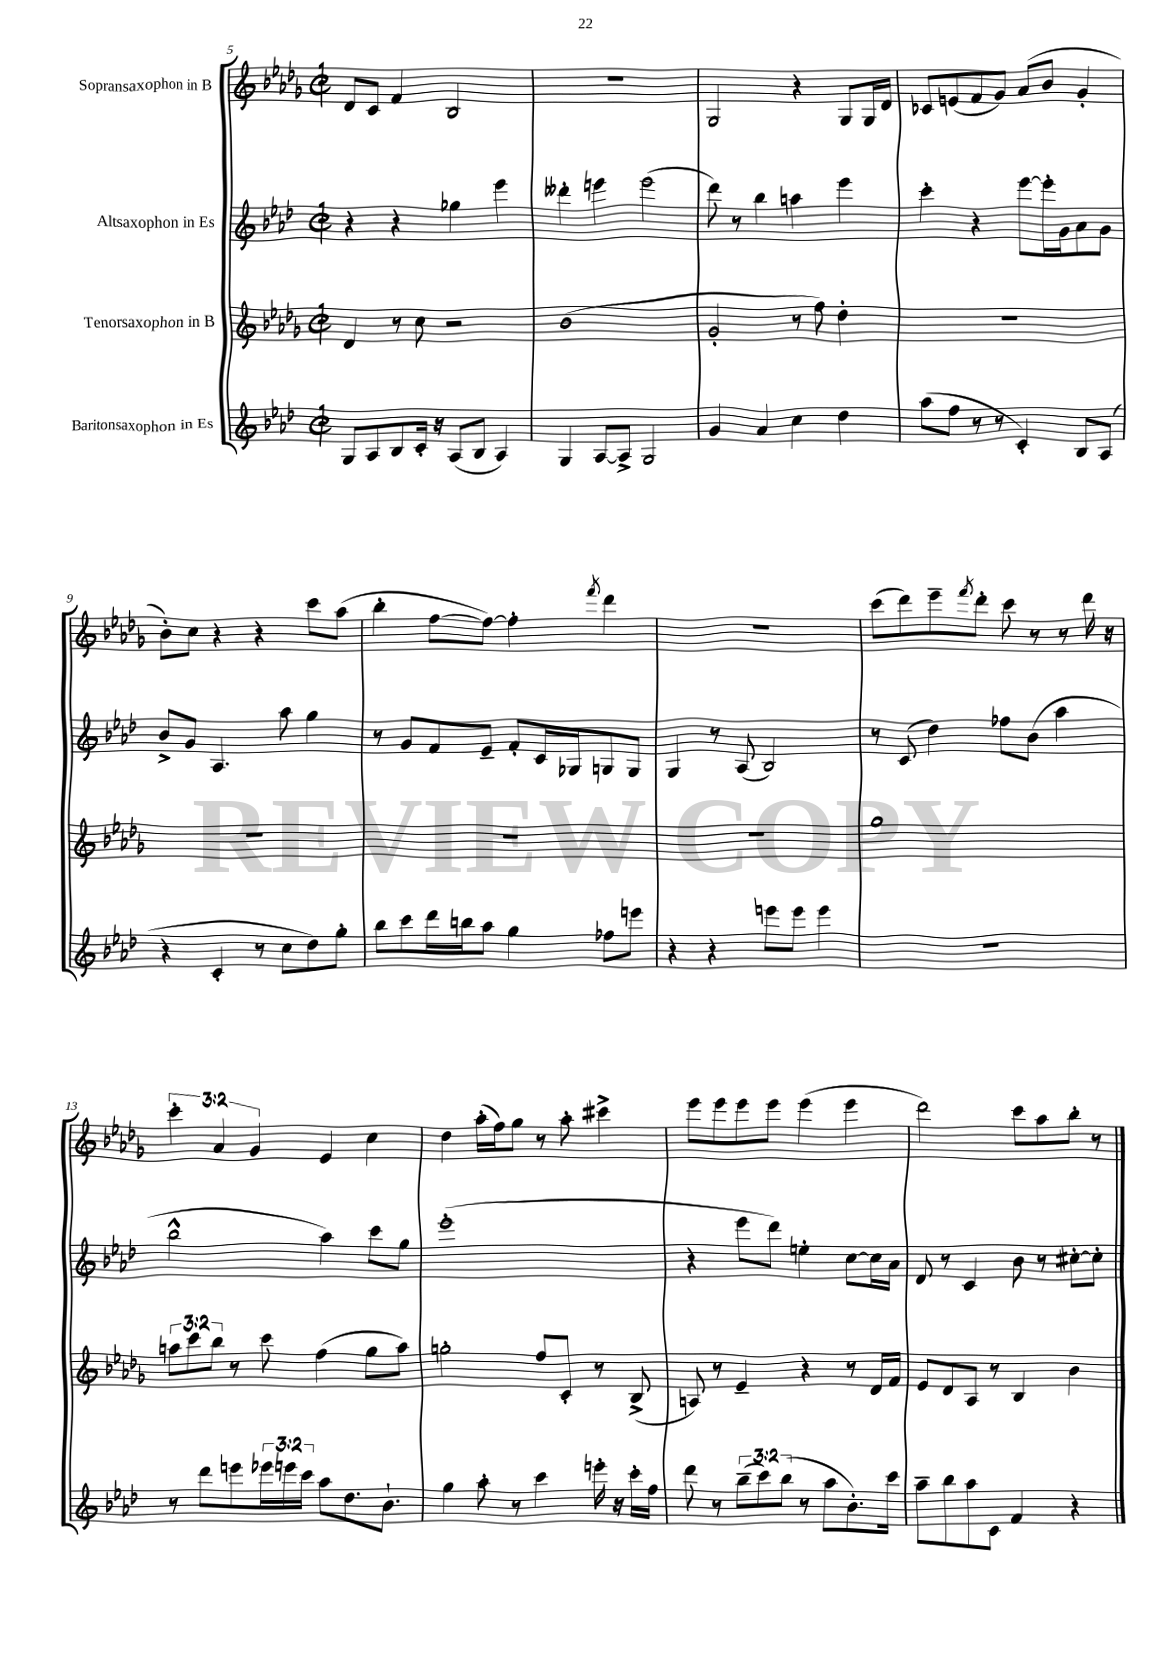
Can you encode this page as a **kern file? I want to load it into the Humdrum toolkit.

**kern	**kern	**kern	**kern
*staff4	*staff3	*staff2	*staff1
*clefG2	*clefG2	*clefG2	*clefG2
*k[b-e-a-d-]	*k[b-e-a-d-g-]	*k[b-e-a-d-]	*k[b-e-a-d-g-]
*M2/2	*M2/2	*M2/2	*M2/2
*met(c|)	*met(c|)	*met(c|)	*met(c|)
8G	4d-	4r	8d-
8A-	.	.	8c
8B-	8r	4r	4f
16c'	8cc	.	.
16r	.	.	.
(8A-	2r	4gg-	2B-
8B-	.	.	.
4A-)	.	4eee-	.
=	=	=	=
4G	(1b-	4ddd--'	1r
[8A-	.	4eee	.
8A-^]	.	.	.
2G	.	(2eee	.
=	=	=	=
4g	2g-'	8ddd-)	2G-
.	.	8r	.
4a-	.	4bb-	.
4cc	8r	4aa	4r
.	8ff)	.	.
4dd-	4dd-'	4eee-	8G-
.	.	.	16G-
.	.	.	16d-
=	=	=	=
(8aa-	1r	4ccc'	8c-
8ff	.	.	(8e
8r	.	4r	8f
8r	.	.	8g-)
4c')	.	[8eee-	(8a-
.	.	16eee-']	8b-
.	.	16g	.
8B-	.	8a-	4g-'
(8A-	.	8g	.
=	=	=	=
4r	1r	8b-^	8b-')
.	.	8g	8cc
4c'	.	4.A-	4r
8r	.	.	4r
8cc	.	8aa-	.
8dd-)	.	4gg	8ccc
8gg'	.	.	(8aa-
=	=	=	=
8bb-	1r	8r	4bb-'
8ccc	.	8g	.
16ddd-	.	8f	[8ff
16bb	.	.	.
8aa-	.	8e-~	8ff_)
4gg	.	8f'	4ff']
.	.	16c	.
.	.	16G-	.
.	.	.	8qfff
8ff-	.	8G	4ddd-
8eee	.	8G	.
=	=	=	=
4r	1r	4G	1r
4r	.	8r	.
.	.	(8A-	.
8eee	.	2B-)	.
8eee	.	.	.
4eee	.	.	.
=	=	=	=
1r	1gg-	8r	(8ccc
.	.	(8c	8ddd-)
.	.	4dd-)	8eee-~
.	.	.	8qfff
.	.	.	8ddd-'
.	.	8ff-	8ccc
.	.	(8b-	8r
.	.	4aa-	8r
.	.	.	16ddd-
.	.	.	16r
=	=	=	=
8r	12aa	2bb-^^	6ccc'
.	12ccc	.	.
8ddd-	.	.	.
.	12bb-	.	6a-
8eee	8r	.	.
.	.	.	6g-
24eee-	8ccc	.	.
24eee	.	.	.
24ccc	.	.	.
8aa-	(4ff	4aa-)	4e-
8.dd-	.	.	.
.	8gg-	8ccc	4cc
8.b-`	.	.	.
.	8aa)	8gg	.
=	=	=	=
4gg	2gg'	(1eee-'	4dd-
8aa-'	.	.	(16aa-'
.	.	.	16ff)
8r	.	.	8gg-
4ccc	8ff	.	8r
.	8c'	.	8aa-'
16eee'	8r	.	4ccc#^
16r	.	.	.
16ccc'	(8B-^	.	.
16ff	.	.	.
=	=	=	=
8ddd-	8A)	4r	8eee-
8r	8r	.	8eee-
(12bb-~	4e-~	8eee-	8eee-
12ccc)	.	.	.
.	.	8ddd-)	8eee-
(12bb-	.	.	.
8r	4r	4ee'	(4eee-
8aa-	.	.	.
8.b-')	8r	[8cc	4eee-
.	16d-	16cc]	.
16ccc	16f	16a-	.
=	=	=	=
8aa-~	8e-	8d-	2ddd-)
8bb-	8d-	8r	.
8aa-	8A-	4c	.
8c	8r	.	.
4f	4B-	8b-	8ccc
.	.	8r	8aa-
4r	4b-	[8cc#'	8bb-'
.	.	8cc#']	8r
==	==	==	==
*-	*-	*-	*-
